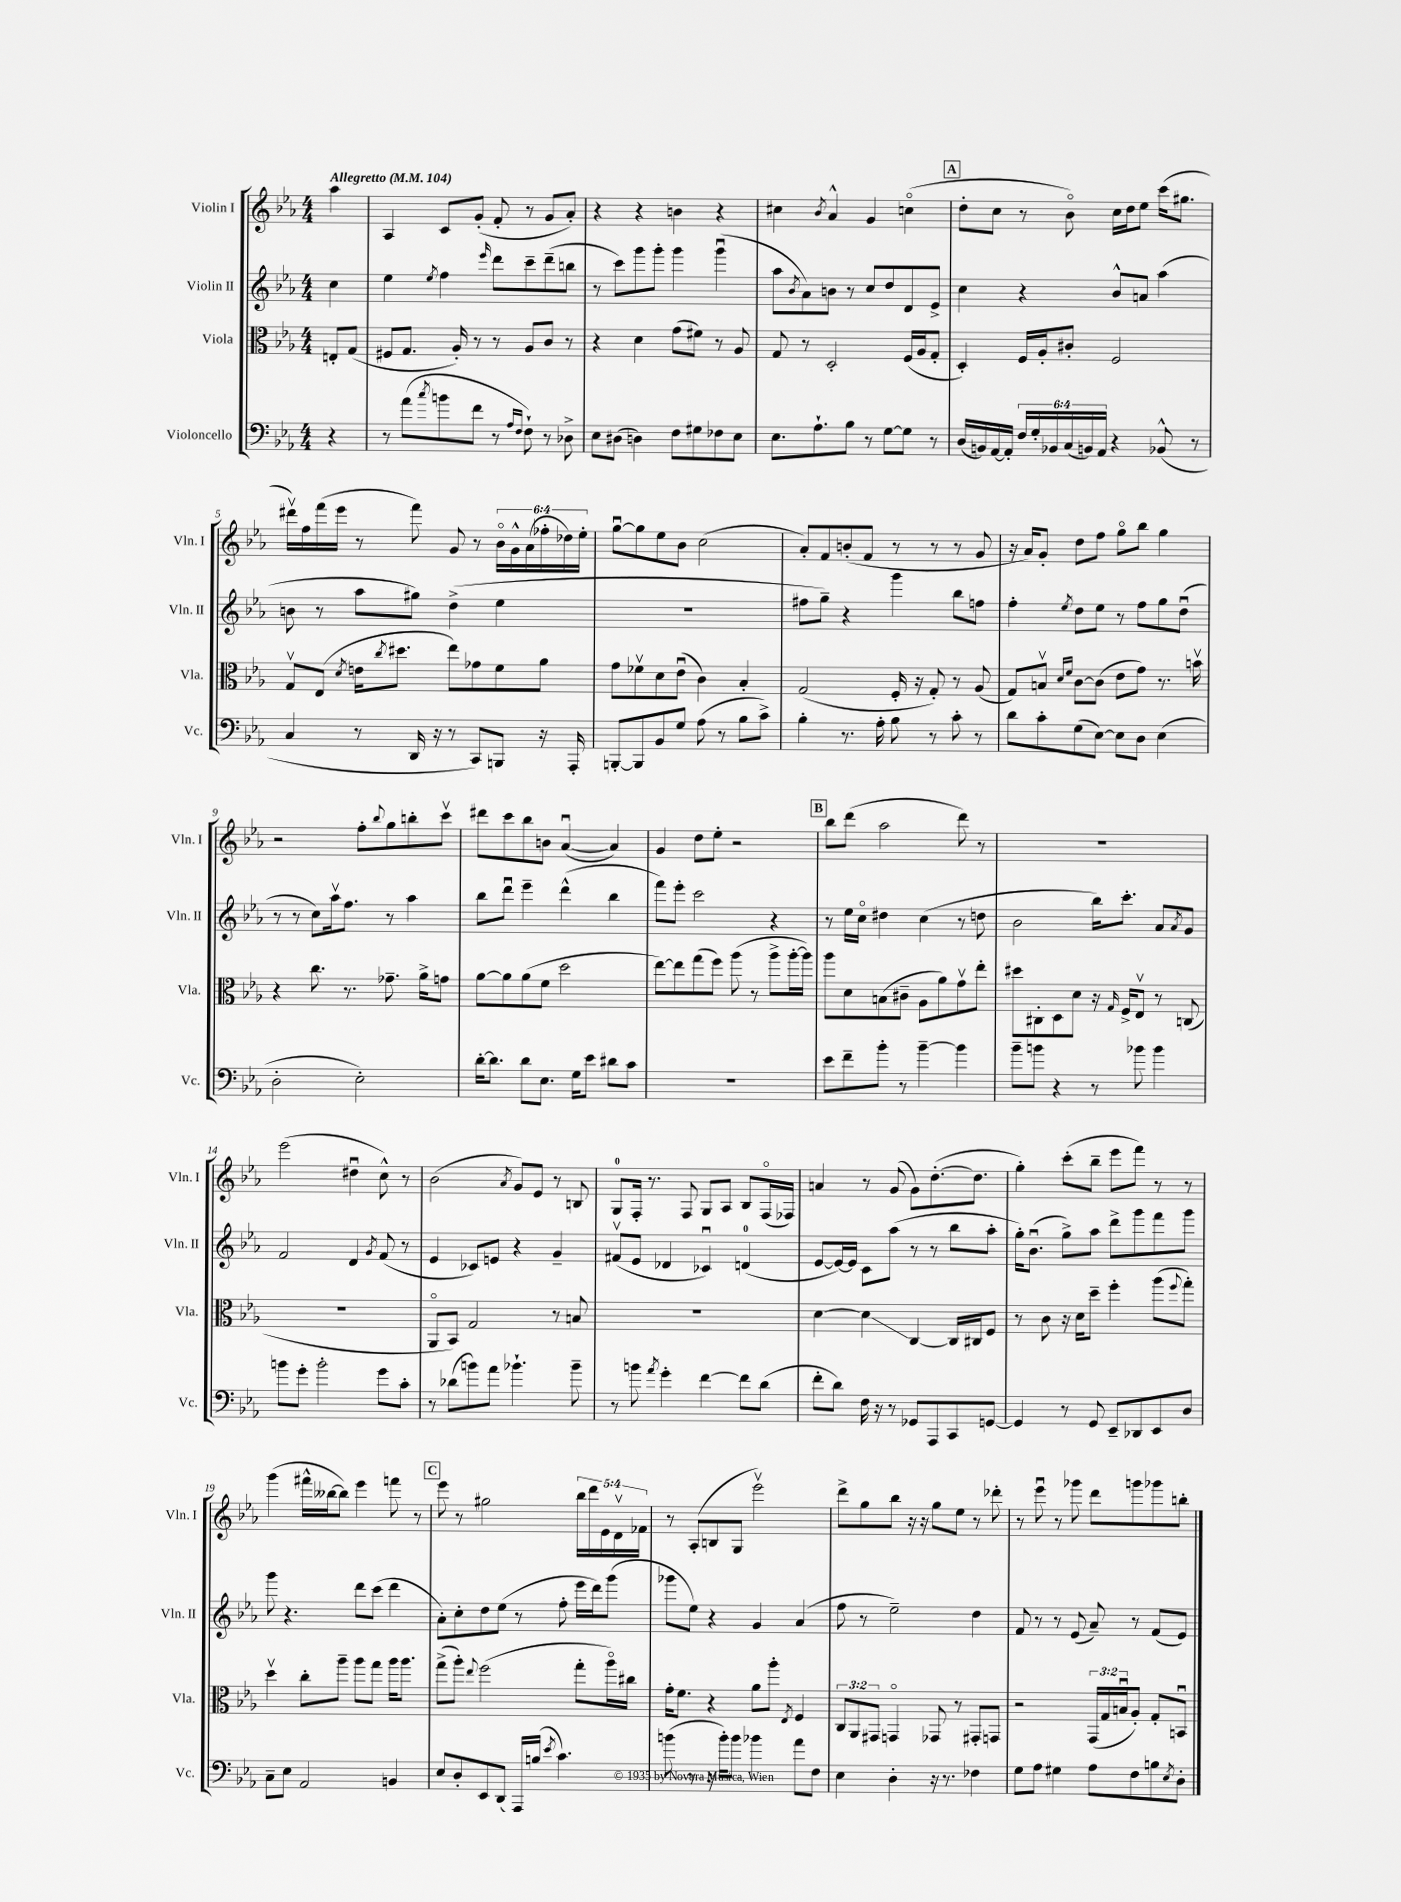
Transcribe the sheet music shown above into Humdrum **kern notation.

**kern	**kern	**kern	**kern
*staff4	*staff3	*staff2	*staff1
*clefF4	*clefC3	*clefG2	*clefG2
*k[b-e-a-]	*k[b-e-a-]	*k[b-e-a-]	*k[b-e-a-]
*M4/4	*M4/4	*M4/4	*M4/4
*MM104	*MM104	*MM104	*MM104
4r	8E'/L	4cc\	4aa-\
.	(8G/J	.	.
=	=	=	=
8r	8F#/L	4ee-\	4A-/
(8a-\L	8.G/J	.	.
8qcc/	.	8qee-/	.
8b\	.	4ff\	8c/L
.	16A-'/)	.	.
8f\J	8r	.	(8g'/J
.	.	16qqeee-/	.
8r	8r	8ddd\L	8f'/
16qqA-/LL	.	.	.
16qqF/JJ	.	.	.
8F`\)	8A-/L	8ccc~\	8r
8r	8c/J	(8ddd~\	8g/L
8D-^\	8r	8bb\J	8a-'/J)
=	=	=	=
8E-\L	4r	8r	4r
(8D#\J	.	8ccc\L)	.
4D\)	4d\	8ggg\	4r
.	.	8ggg'\J	.
8F\L	(8g\L	4ggg\	4b\
8G#\	8f#\J)	.	.
8F-\	8r	(4gggu\	4r
8E-\J	8A-/	.	.
=	=	=	=
8.E-\L	8G/	8aa-\L	4cc#\
.	.	8qb-/	.
.	8r	8a-\)	.
8.A-`\	.	.	.
.	.	.	8qb-/
.	2D'/	8b\J	4a-^^/
8B-\J	.	8r	.
8r	.	8cc/L	4g/
[8G\L	.	8dd/	.
8G\]J	(16F/LL	8d/	(4cco\
.	16A-/J	.	.
8r	8G'/J	8e-^/J	.
=	=	=	=
(16D/LL	4D'/)	4cc\	8dd'\L
16BB/)	.	.	.
[16AA-/	.	.	8cc\J
16AA-'/]JJ	.	.	.
24F/LL	16F/LL	4r	8r
24G'/	.	.	.
.	16A-'/J	.	.
24BB-/	.	.	.
(24C/	8c#'/J	.	8b-o\)
24BB/)	.	.	.
24AA-/JJ	.	.	.
4r	2F/	8b-^^/L	16cc\LL
.	.	.	16dd\J
.	.	8a/J	8ee-\J
(8BB-^^/	.	(4aa-\	(16ccc\LK
.	.	.	8.gg#\J
8r	.	.	.
=	=	=	=
4C/	8Gv/L	8b\	16ddd#v\LL)
.	.	.	16ff\
.	(8E-/J	8r	(16fff\
.	.	.	16eee-\JJ
.	8qd/	.	.
8r	16e\LK	8aa-\L	8r
.	8qcc/	.	.
.	8.dd#\J	.	.
16DD/	.	8gg#\J)	8fff\)
16r	.	.	.
8r	8ee-\L)	(4dd^\	8g/
8CC/L)	8g-\	.	8r
8BBB/J	8f\	4ee-\	24b-o\LL
.	.	.	24g^^\
.	.	.	(24a-\
16r	8a-\J	.	24ff-'\
.	.	.	24dd-\)
16AAA-'/	.	.	.
.	.	.	24ee-'\JJ
=	=	=	=
[8BBB'/L	8g\L	1r	[8ggu\L
8BBB/]	8f-v\	.	8gg\]
8BB-/	8d\	.	8ee-\
8G/J	(8e-u\J	.	8b-\J
(8A-\	4c\)	.	(2cc\
8r	.	.	.
8B-\L	4B-'/	.	.
8c^\J)	.	.	.
=	=	=	=
4B-'\	(2G/	8ff#\L	8a-'/L)
.	.	8gg~\J)	8f/
8.r	.	4r	(8b'/
.	.	.	8f/J
16A-'\	.	.	.
8B-\	16F'/	4ggg\	8r
.	16r	.	.
8r	8G'/)	.	8r
8c'\	8r	8bb-\L	8r
8r	(8A-/	8ff\J	8g/
=	=	=	=
8d\L	8G/L)	4ff'\	16r
.	.	.	16a-/LK)
8c'\	8Bv/J	.	8g'/J
.	16qqd/LL	.	.
.	16qqf/JJ	8qee-/	.
(8G\	[8c\L	8dd\L	8dd\L
[8E-\J)	(8c\]J	8ee-\J	8ff\J
8E-\]L	8e-\L	8r	8ggo\L
8D\J	8g\J)	8ff\L	8bb-\J
(4E-\	8.r	8gg\	4gg\
.	.	(8ddu\J	.
.	16bv\	.	.
=	=	=	=
2D'\	4r	8r	2r
.	.	8r	.
.	8.cc\	8cc\L)	.
.	.	16aa-v\k	.
.	8.r	8.ff\J	.
2E-'\)	.	.	8ff'\L
.	.	.	8qqbb-/
.	8.g-~\	8r	8gg\
.	.	4aa-\	8bb'\
.	16a-^\LK	.	.
.	8g\J	.	8cccv\J
=	=	=	=
[16d'\LK	[8a-\L	8bb-\L	8ddd#\L
8.d\]J	.	.	.
.	8a-\]	8dddu\J	8ccc\
8d\L	(8a-\	4eee-~\	8bb-\
8.E-\J	8f\J	.	8b\J
.	2dd\	(4ddd^^\	([4a-u/
16G\LK	.	.	.
8e-\J	.	.	.
8d#\L	.	4bb-\	4a-/])
8c\J	.	.	.
=	=	=	=
1r	[8ee-\L)	8fff\L)	4g/
.	8ee-\]	8eee-'\J	.
.	(8gg\	2ccc\	8dd\L
.	8ff\J)	.	8ee-'\J
.	(8aa-\	.	2r
.	8r	.	.
.	8aa-^\L	4r	.
.	[16aa-'\L	.	.
.	16aa-\]JJ)	.	.
=	=	=	=
8e-\L	8aa-\L	8r	8bb-\L
8f~\	8d\	16ee-\LL	(8ddd\J
.	.	16cco\JJ	.
8b-'\J	(8B\	4dd#\	2aa-\
8r	8c#~\J	.	.
[4b-~\	8A-\L	(4cc\	.
.	8a-\)	.	.
4b-\]	8gv\	8r	8ddd\)
.	8ee-'\J	8dd\	8r
=	=	=	=
8b-~\L	8dd#\L	2b-\	1r
8b\J	8C#'\	.	.
4r	8D\	.	.
.	8d\J	.	.
8r	16r	16bb-\LK)	.
.	16qqG/	.	.
.	16F^/LK	8.ccc'\J	.
8b-\	8E-v/J	.	.
4b-\	8r	8a-/L	.
.	.	8qa-/	.
.	(8C/	8g/J	.
=	=	=	=
8b\L	1r	2f/	(2eee-\
8g'\J	.	.	.
2b'\	.	.	.
.	.	4d/	4dd#u\
.	.	8qg/	.
8g\L	.	(8f/	8cc^^\)
8c'\J	.	8r	8r
=	=	=	=
8r	8AA-o/L	4e-/	(2b-\
(8d-\L	8BB-/J)	.	.
8b\)	2G/	8c-/L)	.
8a-\J	.	8e/J	.
.	.	.	8qa-/
4.b-`\	.	4r	8g/L)
.	.	.	8e-/J
.	8r	4g~/	8r
8b-~\	8B/	.	8B/
=	=	=	=
8r	1r	(8f#v/L	8G/L
8b\	.	8e-/J	16F'/Jk
.	.	.	8.r
8qa-/	.	.	.
4g'\	.	4d-/	.
.	.	.	8F/
[4f\	.	4c-u/)	8G/L
.	.	.	8A-/J
8f\]L	.	(4d/	8B-/L
(8d\J	.	.	(16Fo/L
.	.	.	16F-/JJ)
=	=	=	=
8f'\L	[4d\	[8e-/L	4a/
8d\J)	.	16e-/_L)	.
.	.	16e-/]JJ	.
16F\	4d\]	8c\L	8r
16r	.	.	.
8r	.	(8aa-\J	(8g/
8GG-/L	[4C/	8r	8g\L)
8AAA-/	.	8r	([8.dd'\
8CC/	16C/]LL	8bb-\L	.
.	16C#/J	.	8.dd\]J
[8GG/J	8F/J	8aa-'\J	.
=	=	=	=
4GG/]	8r	16gg'\LK)	4gg'\)
.	.	(8.b-u\J	.
.	8c\	.	.
8r	16r	8gg^\L)	(8ccc'\L
.	16d\LK	.	.
8GG/	8dd~\J	8aa-\J	8bb-~\J
8EE-~/L	4ff'\	8ddd^\L	8eee-\L
8DD-/	.	8ggg\	8fff\J)
8EE-/	(8aa-\L	8fff\	8r
.	8qqff/	.	.
8D/J	8gg'\J)	8ggg\J	8r
=	=	=	=
8C~\L	4ddv\	8ggg\	(4ggg\
8E-\J	.	4.r	.
2AA-/	8cc'\L	.	16fff#^^\LL
.	.	.	[16bb--\J
.	8aa-~\J	.	8bb--\]J)
.	8aa-\L	8ddd\L	4eee-\
.	8gg\J	(8ccc\J	.
4BB/	16aa-\LK	4ddd\	8fff\
.	8.aa-\J	.	.
.	.	.	8r
=	=	=	=
8E-/L	(8gg^\L	8a-'\L)	8eee-\
8D'/	8aa-'\J)	8cc'\	8r
.	8qqee-/	.	.
8EE-/	(2ff\	8dd\	2gg#\
(8DD/J	.	(8ee-\J	.
16AAA-/LL)	.	8r	.
(16B/JJ	.	.	.
8qe-/	.	.	.
4.c\)	.	8ff'\	.
.	8gg'\L	16eee-\LL	20bb-\LL
.	.	.	20ddd\
.	.	16ddd\J)	.
.	.	.	20e-\
.	16aa-o\L)	(8ggg\J	.
.	.	.	20dv\
.	16cc#\JJ	.	.
.	.	.	20f-\JJ
=	=	=	=
(8b\	16g'\LK	8ggg-\L	8r
.	8.f\J	.	.
8r	.	8ee-\J)	(8A-'/L
16r	4r	4r	8B/
16b'\LK)	.	.	.
8b\J	.	.	8G/J
4b-\	8a-\L	4g/	2eee-v\)
.	8aa-'\J	.	.
.	8qE-/	.	.
8a-\L	4F/	(4a-/	.
8F\J	.	.	.
=	=	=	=
4E-\	12C/L	8ff\	8ddd^\L
.	12AA-/	.	.
.	.	8r	8gg\
.	12GG#/J	.	.
4D'\	4GGo/	2ee-~\)	8bb-\J
.	.	.	16r
.	.	.	16r
16r	8GG-/	.	8gg\L
8.r	.	.	.
.	8r	.	8ee-\J
4F-\	8GG#'/L	4dd\	8r
.	8GG/J	.	8ddd-'\
=	=	=	=
8G\L	2r	8f/	8r
8A-\J	.	8r	8eee-u\
4G#\	.	8r	8r
.	.	(8e-/	8ggg-\
8A-\L	(24GG/LL	8a-~/)	8ddd\L
.	24G/	.	.
.	24Bu/J	.	.
8F\	8A-'/J)	8r	8ggg\
8B\	8G'/L	(8f/L	8ggg-\
8qE-/	.	.	.
8D'\J	8BBu/J	8e-/J)	8bb'\J
==	==	==	==
*-	*-	*-	*-
